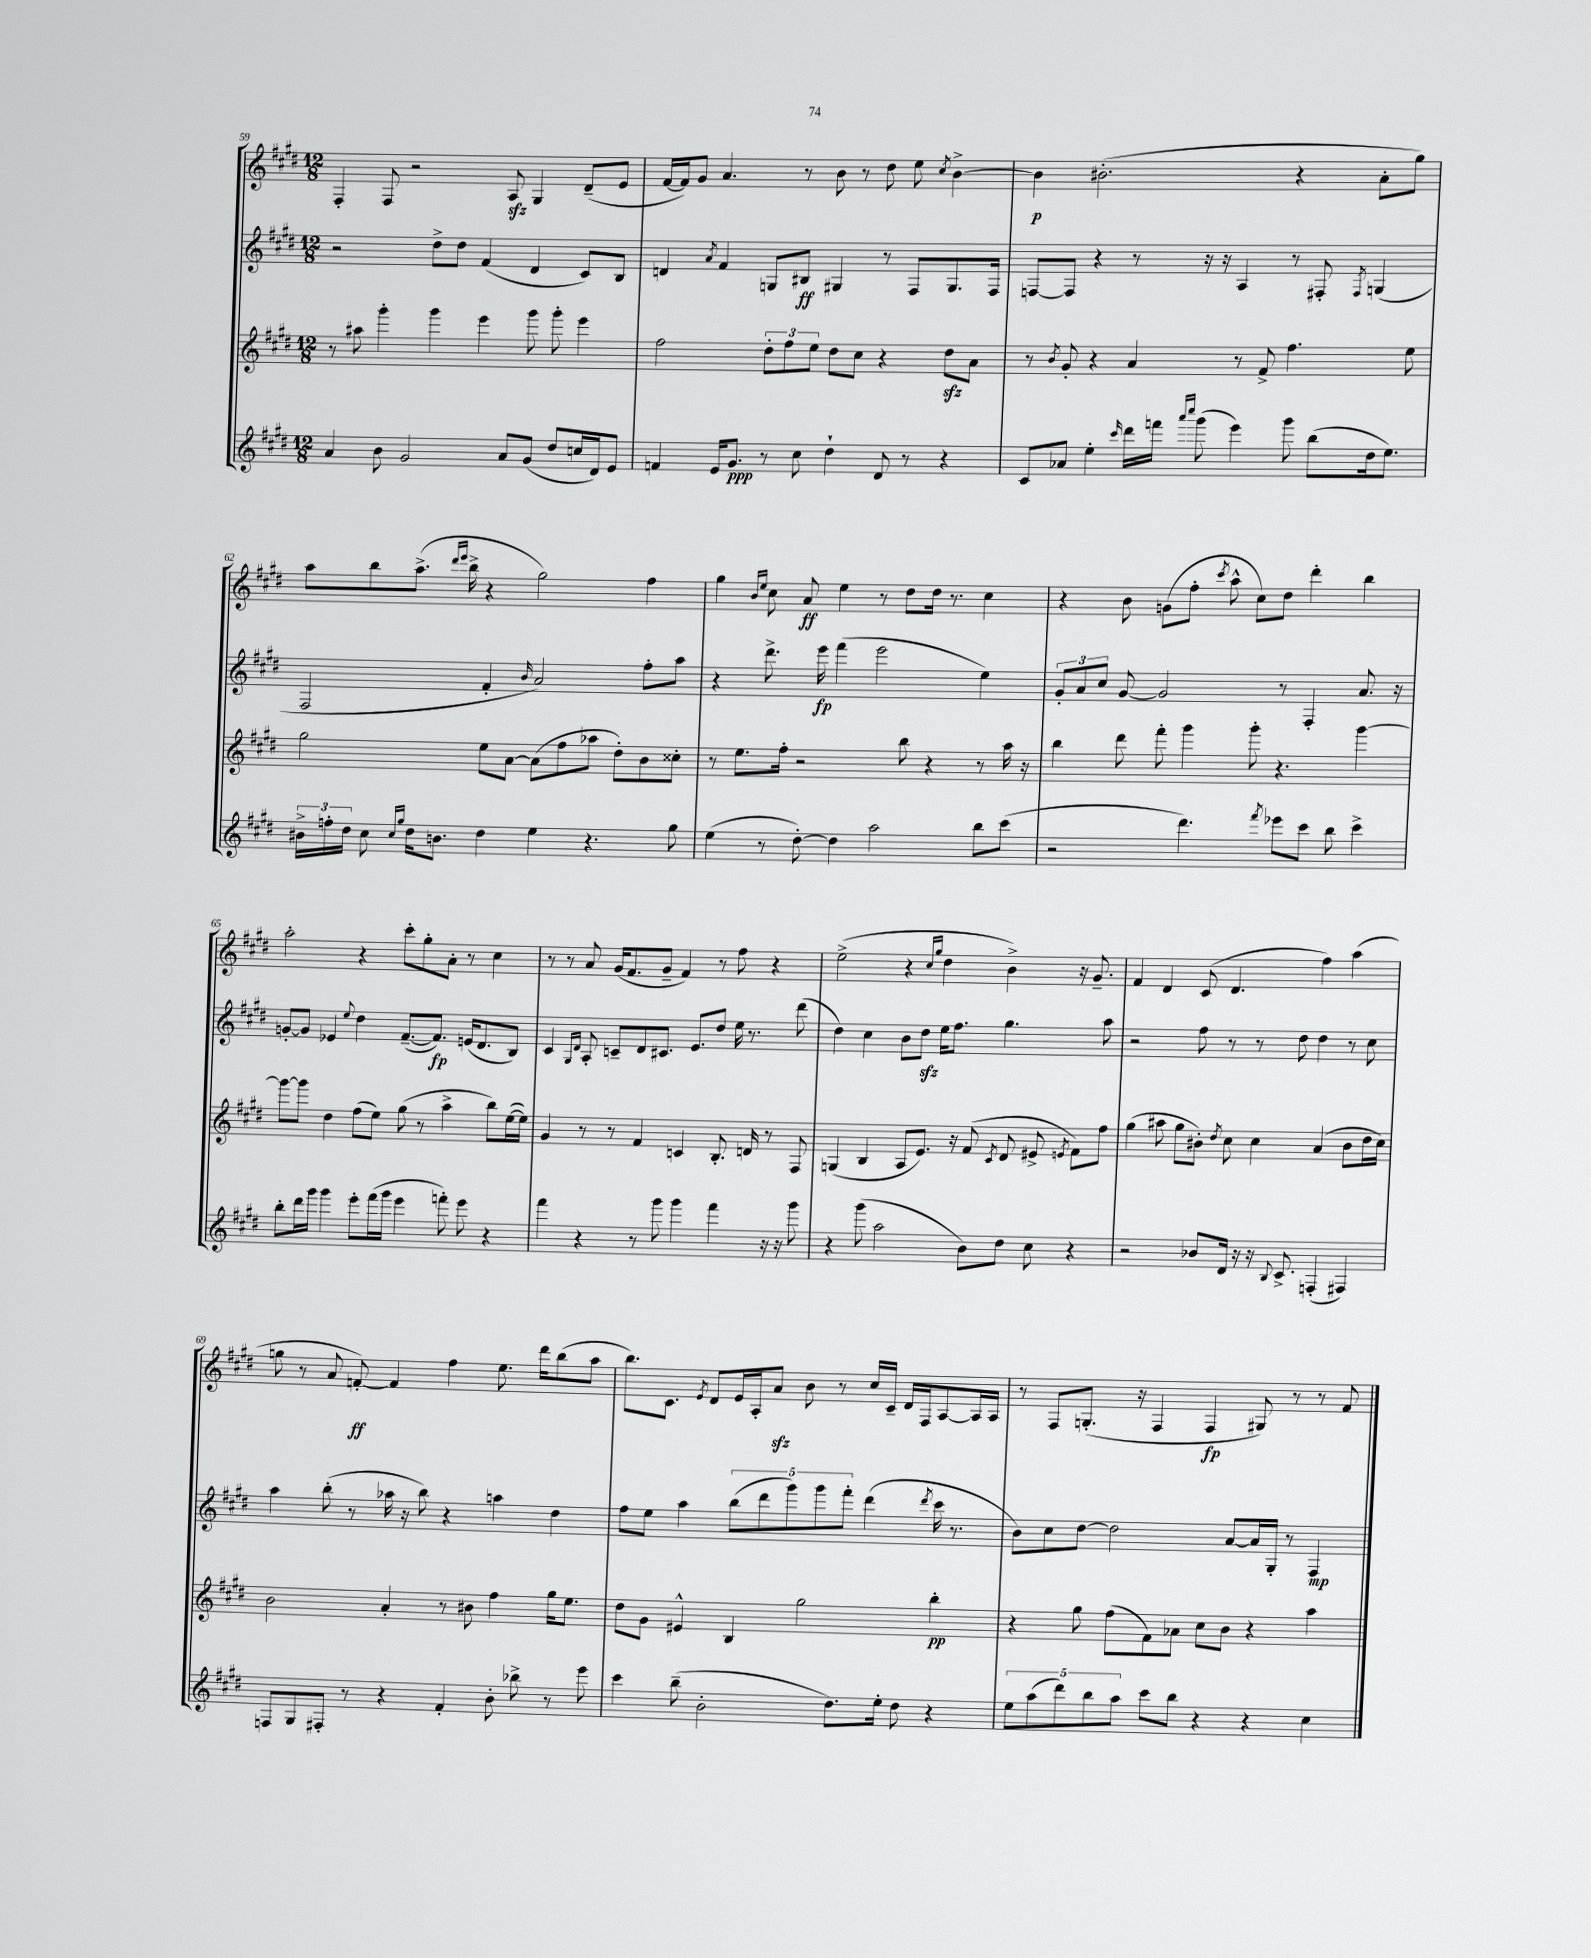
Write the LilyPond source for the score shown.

<<
\new StaffGroup <<
\new Staff = "s0" {
    \clef treble \key e \major \numericTimeSignature \time 12/8
    \autoBeamOff fis4-. fis8 r2 a8\sfz gis4 dis'8[--( e'8] |
    fis'16[~ fis'16) gis'8] a'4. r8 b'8 r8 dis''8 e''8 \acciaccatura { cis''8 } b'4~-> |
    b'4\p bis'2.-.( r4 a'8[-. gis''8]) |
    a''8[ b''8 a''8.]->( \grace { dis'''16[ e'''16] } b''16-> r4 gis''2) fis''4 |
    gis''4 \grace { b'16[ e''16] } cis''8 a'8\ff e''4 r8 dis''8[ dis''16] r8. cis''4 |
    r4 b'8 g'8[( fis''8]-. \acciaccatura { cis'''8 } a''8-^ cis''8[) dis''8] dis'''4-. b''4 |
    a''2-. r4 cis'''8[-. gis''8-. a'8]-. r8 cis''4 |
    r8 r8 a'8 gis'16[( fis'8. gis'8]-- fis'4) r8 fis''8 r4 |
    e''2->( r4 \grace { cis''16[ gis''16] } dis''4 b'4->) r16 gis'8.-- |
    fis'4 dis'4 cis'8( dis'4. fis''4) a''4( |
    g''8 r8 a'8 f'8~-.\ff) f'4 fis''4 e''8. dis'''16[ b''8( a''8] |
    b''8.[) cis'8.] \acciaccatura { e'8 } dis'8[ e'16 a16-. a'8]\sfz b'8 r8 cis''16[ cis'16]-- dis'16[ fis16 a8~ a16 a16] |
    r8 fis8[ g8.]-.( r16 fis4 fis4\fp gis8) r8 r8 fis'8 \bar "|." |
}
\new Staff = "s1" {
    \clef treble \key e \major \numericTimeSignature \time 12/8
    \autoBeamOff r2 dis''8[-> dis''8] fis'4( dis'4 cis'8[) b8] |
    d'4 \acciaccatura { a'8 } fis'4 g8[ bis8]\ff gis4 r8 fis8[ gis8. fis16] |
    f8[~ f8] r4 r8 r16 r16 a4 r8 fis8-. \acciaccatura { fis8 } g4( |
    fis2 fis'4-. \grace { b'16 } a'2) fis''8[-. a''8] |
    r4 dis'''8.-> e'''16\fp fis'''4( e'''2 e''4) |
    \tuplet 3/2 { gis'8[-. a'8 cis''8] } gis'8~ gis'2 r8 fis4-. a'8. r16 |
    g'8[~-. g'8] ees'4 \appoggiatura { e''8 } dis''4 fis'8.[~--( fis'8.]\fp) e'16[( dis'8. b8]) |
    cis'4 \grace { gis16[ dis'16] } a8-. c'8[-- dis'8 cis'8.] e'8.[ dis''8] e''16 r8. dis'''8( |
    dis''4) cis''4 b'8[ dis''8]\sfz e''16[ fis''8.] gis''4. a''8 |
    r2 fis''8 r8 r8 dis''8 dis''4 r8 cis''8 |
    a''4 b''8-.( r8 aes''16 r16 b''8) r4 a''4 dis''4 |
    fis''8[ e''8] a''4 \tuplet 5/4 { b''8[( dis'''8 gis'''8) gis'''8 fis'''8]-. } dis'''4( \acciaccatura { dis'''8 } cis'''16 r8. |
    b'8[) cis''8 dis''8]~ dis''2 a'8[~ a'16 gis16]-. r8 fis4\mp \bar "|." |
}
\new Staff = "s2" {
    \clef treble \key e \major \numericTimeSignature \time 12/8
    \autoBeamOff r8 ais''8 gis'''4-. gis'''4 e'''4 gis'''8 gis'''8-. e'''4 |
    fis''2 \tuplet 3/2 { dis''8[-. fis''8 e''8] } dis''8[ cis''8] r4 dis''8[\sfz a'8] |
    r8 \acciaccatura { b'8 } gis'8-. r4 a'4 r8 fis'8-> fis''4. e''8 |
    gis''2 e''8[ a'8]~ a'8[( fis''8 aes''8] dis''8[-.) b'8 cisis''8]-. |
    r8 e''8.[ fis''16]-. r2 b''8 r4 r8 a''16 r16 |
    b''4 dis'''8 fis'''8-. gis'''4 gis'''8-. r4. gis'''4~ |
    gis'''8[~ gis'''8] dis''4 fis''8[( e''8]) gis''8( r8 a''4-> b''8[) e''16~( e''16]) |
    gis'4 r8 r8 fis'4 c'4 b8.-. d'16 r8 fis8 |
    g4( b4 a8[ e'8.]) r16 fis'8( \acciaccatura { cis'8 } dis'8 eis'8-> \acciaccatura { e'8 } fis'8[) fis''8] |
    gis''4( ais''8 gis''8[ bis'8]-.) \acciaccatura { dis''8 } cis''8 cis''4 a'4( bis'8[ dis''16 cis''16]) |
    b'2 a'4-. r8 bis'8 fis''4 gis''16[ e''8.] |
    dis''8[ gis'8] eis'4-^ b4 gis''2 b''4-.\pp |
    r4 gis''8 fis''8[( fis'8) aes'8] cis''8[ b'8] r4 a''4 \bar "|." |
}
\new Staff = "s3" {
    \clef treble \key e \major \numericTimeSignature \time 12/8
    \autoBeamOff a'4 b'8 gis'2 a'8[ gis'8]( dis''8[ c''16 dis'16) e'8] |
    f'4 e'16[ gis'8.]\ppp r8 cis''8 dis''4-! dis'8 r8 r4 |
    cis'8[ aes'8] e''4-. \grace { cis'''16 } dis'''16[ f'''16] \grace { a'''16[ cis''''16] } gis'''8( e'''4) gis'''8 b''8[( dis''16 e''8.]) |
    \tuplet 3/2 { bis'16[-> f''16-. dis''16] } cis''8 \grace { cis''16[ gis''16] } dis''16[ b'8.] dis''4 e''4 r4. gis''8 |
    e''4( r8 dis''8~-.) dis''4 a''2 b''8[ cis'''8]( |
    r2 dis'''4.) \acciaccatura { fis'''8 } ees'''8[ cis'''8] b''8 cis'''4-> |
    b''8[-. dis'''16 gis'''16] gis'''4 e'''8[-. fis'''16( gis'''16] e'''4 f'''8-.) e'''8 r4 |
    fis'''4 r4 r8 gis'''8 gis'''4 fis'''4 r16 r16 gis'''8 |
    r4 gis'''8( a''2 b'8[) dis''8] cis''8 r4 |
    r2 bes'8[ dis'16] r16 r16 \appoggiatura { b8 } cis'8.-> f4-.( fis4) |
    f8[ gis8 fis8]-. r8 r4 fis'4-. b'8-. bes''8-> r8 e'''8 |
    cis'''4 b''8--( b'2-. dis''8.[) e''16]-. dis''8 r4 |
    \tuplet 5/4 { e''8[ a''8( dis'''8) b''8 a''8] } cis'''8[ b''8] r4 r4 cis''4 \bar "|." |
}
>>
>>
\layout { \context { \Score currentBarNumber = #59 } }
